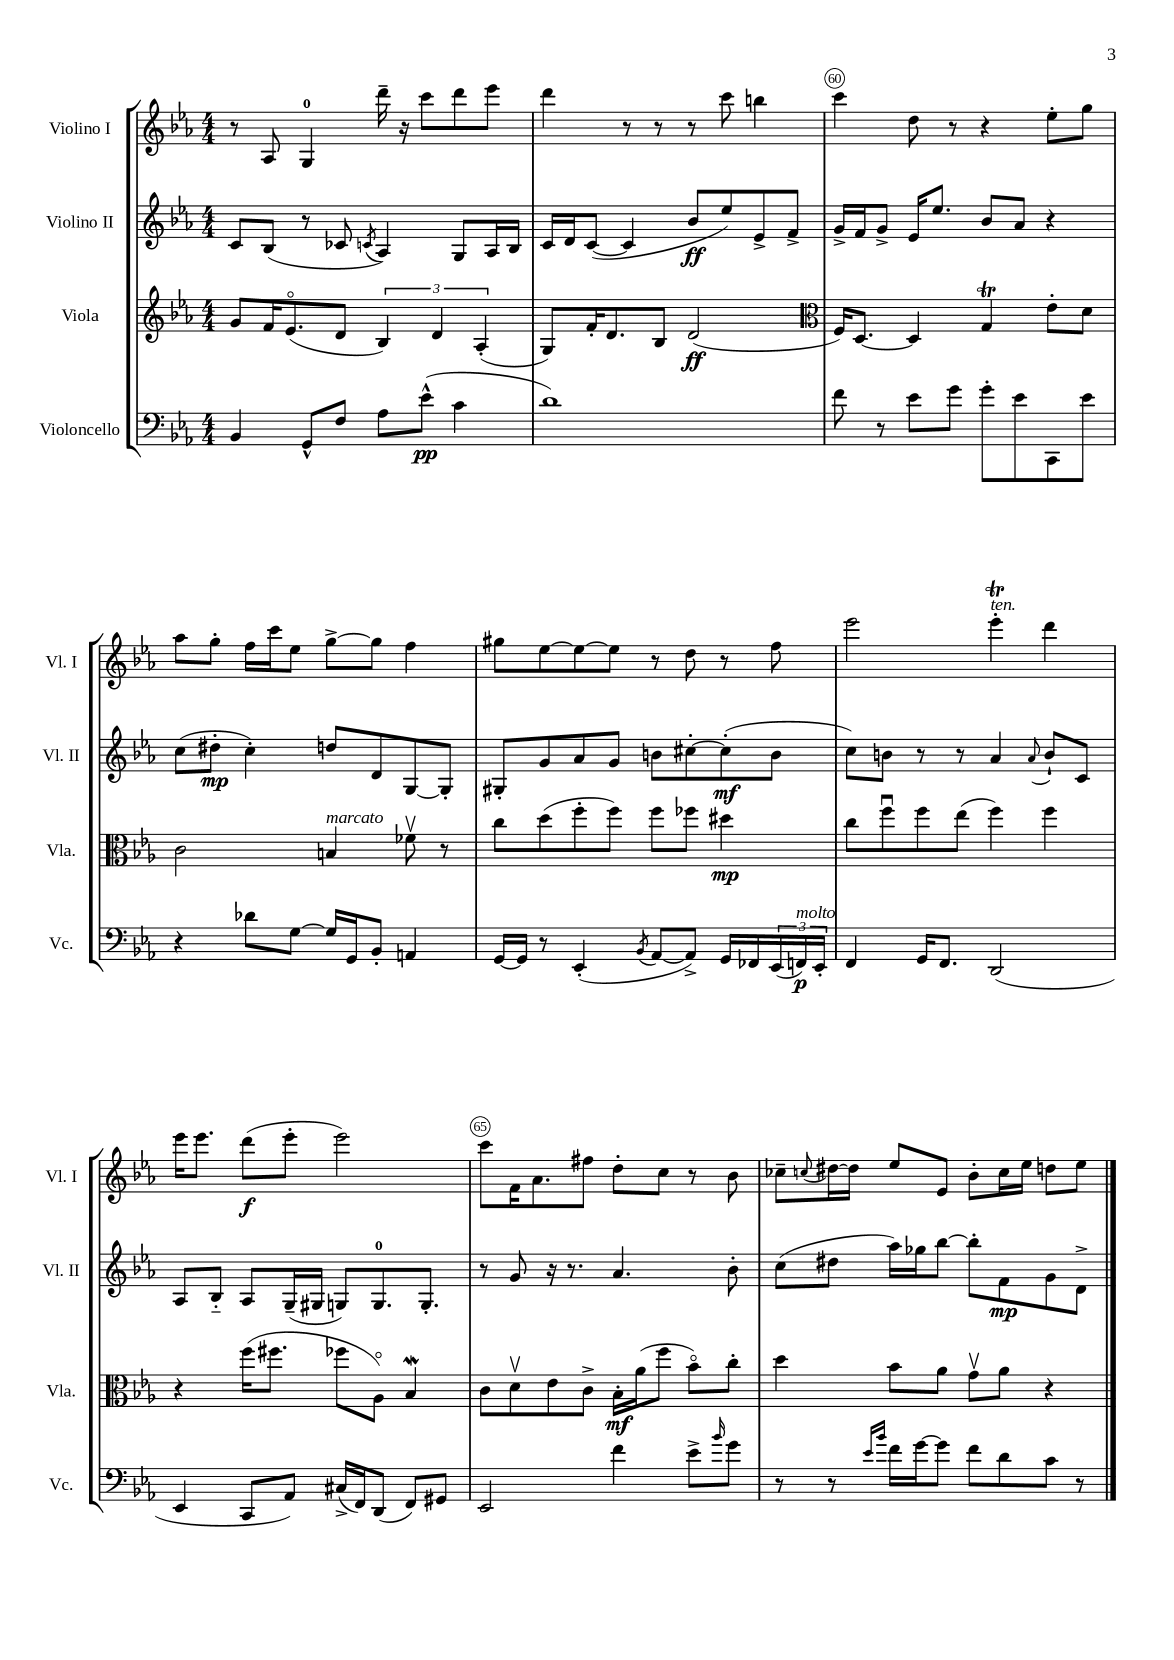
<<
\new StaffGroup <<
\new Staff = "s0" \with { instrumentName = "Violino I" shortInstrumentName = "Vl. I" } {
    \clef treble \key ees \major \numericTimeSignature \time 4/4
    r8 aes8 g4-0 d'''16-- r16 c'''8 d'''8 ees'''8 |
    d'''4 r8 r8 r8 c'''8 b''4 |
    c'''4 d''8 r8 r4 ees''8-. g''8 |
    aes''8 g''8-. f''16 c'''16 ees''8 g''8~-> g''8 f''4 |
    gis''8 ees''8~ ees''8~ ees''8 r8 d''8 r8 f''8 |
    ees'''2 ees'''4-.\trill^\markup { \italic "ten." } d'''4 |
    ees'''16 ees'''8. d'''8\f( ees'''8-. ees'''2) |
    c'''8 f'16 aes'8. fis''8 d''8-. c''8 r8 bes'8 |
    ces''8-- \appoggiatura { c''8 } dis''16~ dis''16 ees''8 ees'8 bes'8-. c''16 ees''16 d''8 ees''8 \bar "|." |
}
\new Staff = "s1" \with { instrumentName = "Violino II" shortInstrumentName = "Vl. II" } {
    \clef treble \key ees \major \numericTimeSignature \time 4/4
    c'8 bes8( r8 ces'8 \acciaccatura { c'8 } aes4) g8 aes16 bes16 |
    c'16 d'16 c'8~( c'4 bes'8\ff ees''8) ees'8-> f'8-> |
    g'16-> f'16 g'8-> ees'16 ees''8. bes'8 aes'8 r4 |
    c''8( dis''8-.\mp c''4-.) d''8 d'8 g8~ g8-. |
    gis8-. g'8 aes'8 g'8 b'8 cis''8~-. cis''8-.\mf( b'8 |
    c''8) b'8 r8 r8 aes'4 \appoggiatura { aes'8 } b'8-! c'8 |
    aes8 bes8-_ aes8 g16--( gis16 g8) g8.-0 g8.-. |
    r8 g'8 r16 r8. aes'4. bes'8-. |
    c''8( dis''8 aes''16) ges''16 bes''8~ bes''8-. f'8\mp g'8 d'8-> \bar "|." |
}
\new Staff = "s2" \with { instrumentName = "Viola" shortInstrumentName = "Vla." } {
    \clef treble \key ees \major \numericTimeSignature \time 4/4
    g'8 f'16 ees'8.\flageolet( d'8 \tuplet 3/2 { bes4) d'4 aes4-.( } |
    g8) f'16-. d'8. bes8 d'2\ff( |
    \clef alto f16) d8.~ d4 g4\trill ees'8-. d'8 |
    c'2 b4^\markup { \italic "marcato" } fes'8\upbow r8 |
    c''8 d''8( f''8-. f''8) f''8 fes''8 dis''4\mp |
    c''8 f''8\downbow f''8 ees''8( f''4) f''4 |
    r4 f''16( fis''8. fes''8 aes8\flageolet) bes4\mordent |
    c'8 d'8\upbow ees'8 c'8-> bes16-.\mf aes'16( f''8 bes'8\flageolet) c''8-. |
    d''4 bes'8 aes'8 g'8\upbow aes'8 r4 \bar "|." |
}
\new Staff = "s3" \with { instrumentName = "Violoncello" shortInstrumentName = "Vc." } {
    \clef bass \key ees \major \numericTimeSignature \time 4/4
    bes,4 g,8-^ f8 aes8 ees'8-^\pp( c'4 |
    d'1) |
    f'8 r8 ees'8 g'8 g'8-. ees'8 c,8 ees'8 |
    r4 des'8 g8~ g16 g,16 bes,8-. a,4 |
    g,16~ g,16 r8 ees,4-.( \acciaccatura { bes,8 } aes,8~ aes,8->) g,16 fes,16 \tuplet 3/2 { ees,16( f,16\p^\markup { \italic "molto" }) ees,16-. } |
    f,4 g,16 f,8. d,2( |
    ees,4 c,8 aes,8) cis16->( f,16) d,8( f,8) gis,8 |
    ees,2 f'4 ees'8-> \grace { bes'16 } g'8 |
    r8 r8 \grace { ees'16 bes'16 } f'16 g'16~ g'8 f'8 d'8 c'8 r8 \bar "|." |
}
>>
>>
\layout { \context { \Score currentBarNumber = #58 \override BarNumber.break-visibility = ##(#f #t #t) barNumberVisibility = #(every-nth-bar-number-visible 5) \override BarNumber.stencil = #(make-stencil-circler 0.1 0.3 ly:text-interface::print) } }
